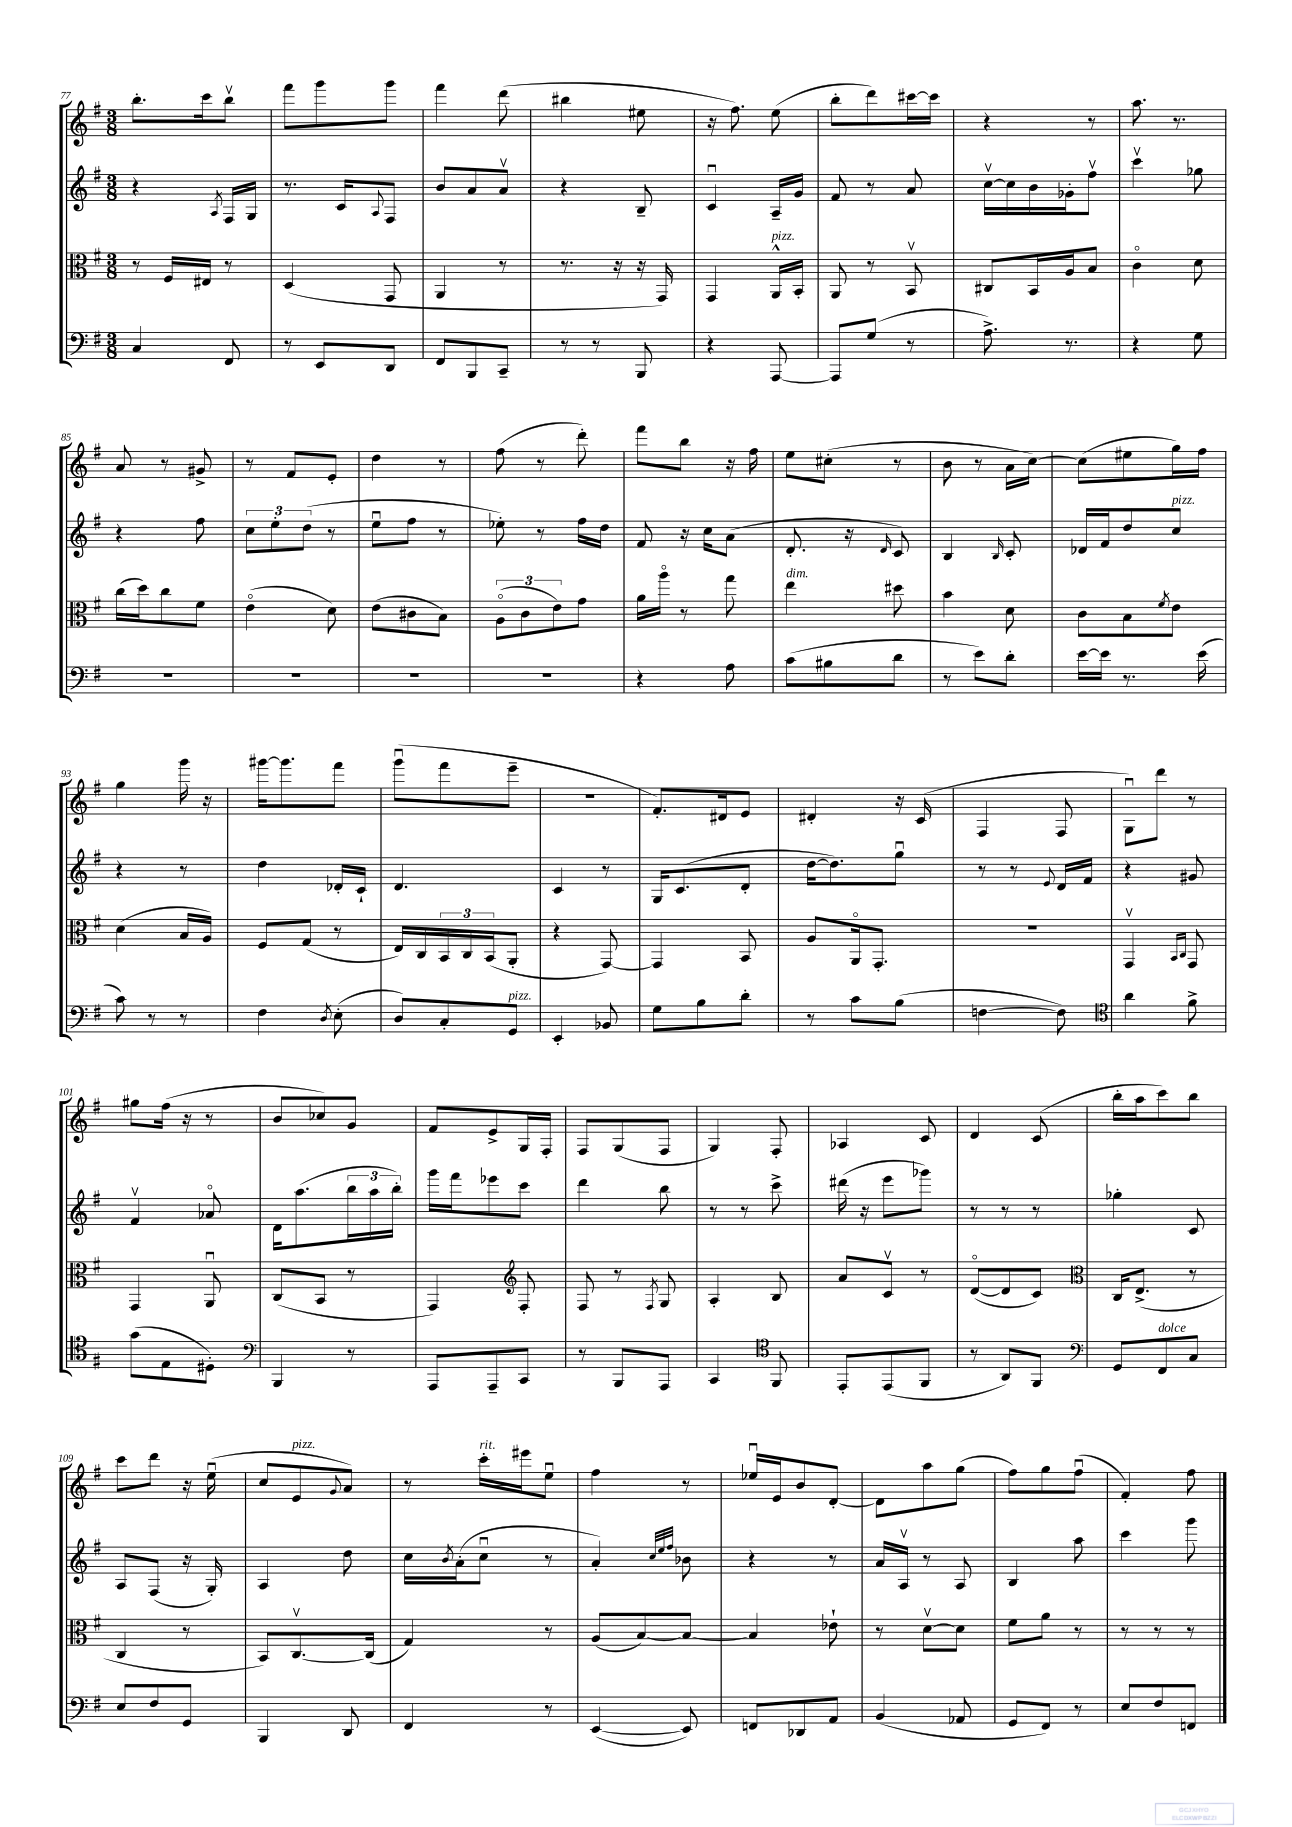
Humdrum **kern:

**kern	**kern	**kern	**kern
*part4	*part3	*part2	*part1
*staff4	*staff3	*staff2	*staff1
*clefF4	*clefC3	*clefG2	*clefG2
*k[f#]	*k[f#]	*k[f#]	*k[f#]
*M3/8	*M3/8	*M3/8	*M3/8
=77	=77	=77	=77
4C/	8r	4r	8.bb'\L
.	16F#/LL	.	.
.	16E#X/JJ	.	16ccc\k
.	.	8qA/	.
8FF#/	8r	16F#/LL	8bbv\J
.	.	16G/JJ	.
=78	=78	=78	=78
8r	(4D/	8.r	8fff#\L
8EE/L	.	.	8ggg\
.	.	16c/KL	.
.	.	8qqA/	.
8DD/J	8GG/	8F#/J	8ggg\J
=79	=79	=79	=79
8FF#/L	4AA/	8b/L	4fff#\
8BBB/	.	8a/	.
8CC~/J	8r	8av/J	(8ddd\
=80	=80	=80	=80
8r	8.r	4r	4bb#X\
8r	.	.	.
.	16r	.	.
8BBB/	16r	8B~/	8ee#X\
.	16GG/)	.	.
=81	=81	=81	=81
4r	4GG/	4cu/	16r
.	.	.	8.ff#\)
!	!LO:TX:a:i:t=pizz.	!	!
[8AAA/	16AA^^/LL	16A~/LL	(8ee\
.	16BB'/JJ	16g/JJ	.
=82	=82	=82	=82
8AAA/L]	8AA/	8f#/	8bb'\L
(8G/J	8r	8r	8ddd\)
8r	8BBv/	8a/	[16ccc#X\L
.	.	.	16ccc#\JJ]
=83	=83	=83	=83
8.A^\)	8C#X/L	[16ccv\LL	4r
.	.	16cc\]	.
.	16BB/L	16b\	.
8.r	16A/J	16g-X'\J	.
.	8B/J	8ff#v\J	8r
=84	=84	=84	=84
4r	4c\	4cccv\	8.aa\
.	.	.	8.r
8G\	8d\	8gg-X\	.
!!LO:LB:g=z
=85	=85	=85	=85
4.r	(16cc\LL	4r	8a/
.	16dd\J)	.	.
.	8cc\	.	8r
.	8f#\J	8ff#\	8g#X^/
=86	=86	=86	=86
4.r	(4e\	12cc\L	8r
.	.	12ee'\	.
.	.	.	8f#/L
.	.	(12dd\J	.
.	8d\)	8r	8e'/J
=87	=87	=87	=87
4.r	(8e\L	8eeu\L	4dd\
.	8c#X\	8ff#\J	.
.	8B\J)	8r	8r
=88	=88	=88	=88
4.r	(12A\L	8ee-X'\)	(8ff#\
.	12c\	.	.
.	.	8r	8r
.	12e\)	.	.
.	8g\J	16ff#\LL	8ddd'\)
.	.	16dd\JJ	.
=89	=89	=89	=89
4r	16a\LL	8f#/	8fff#\L
.	16aa\JJ	.	.
.	8r	16r	8bb\J
.	.	16cc\KL	.
8A\	8gg\	(8a\J	16r
.	.	.	16ff#\
=90	=90	=90	=90
!	!LO:TX:a:i:t=dim.	!	!
(8c\L	4ee\	8.d'/	8ee\L
8B#X\	.	.	(8cc#X'\J
.	.	16r	.
.	.	16qqd/	.
8d\J	8dd#X\	8c/)	8r
=91	=91	=91	=91
8r	4b\	4B/	8b\
8e\L)	.	.	8r
.	.	16qqB/	.
8d'\J	8d\	8c'/	16a\LL
.	.	.	[16cc\JJ)
=92	=92	=92	=92
[16e\LL	8c\L	16d-X/LL	(8cc\L]
16e\JJ]	.	16f#/J	.
8.r	8B\	8dd/	8ee#X\
.	8qf#/	.	.
!	!	!LO:TX:a:i:t=pizz.	!
.	8e\J	8cc/J	16gg\L)
(16e\	.	.	16ff#\JJ
!!LO:LB:g=z
=93	=93	=93	=93
8c\)	(4d\	4r	4gg\
8r	.	.	.
8r	16B/LL	8r	16ggg\
.	16A/JJ)	.	16r
=94	=94	=94	=94
4F#\	8F#/L	4dd\	[16ggg#X\KL
.	.	.	8.ggg#\]
.	(8G/J	.	.
8qD/	.	.	.
(8E'\	8r	16d-X'/LL	8fff#\J
.	.	16c`/JJ	.
=95	=95	=95	=95
8D/L)	16E/LL)	4.d/	(8gggu\L
.	16C/	.	.
8C'/	24BB/	.	8fff#\
.	24C/	.	.
.	(24BB/J	.	.
!LO:TX:a:i:t=pizz.	!	!	!
8GG/J	8AA'/J	.	8eee~\J
=96	=96	=96	=96
4EE'/	4r	4c/	4.r
8BB-X/	[8GG/)	8r	.
=97	=97	=97	=97
8G\L	4GG/]	16G/KL	8.f#'/L)
.	.	(8.c/	.
8B\	.	.	.
.	.	.	16d#X/k
8d'\J	8BB/	8d'/J	8e/J
=98	=98	=98	=98
8r	8A/L	[16dd\KL	4d#X'/
.	.	8.dd\])	.
8c\L	16AA/k	.	.
.	8.GG'/J	.	.
(8B\J	.	8ggu\J	16r
.	.	.	(16c/
=99	=99	=99	=99
[4Fn\	4.r	8r	4F#/
.	.	8r	.
.	.	8qqe/	.
8F\])	.	16d/LL	8F#/
.	.	16f#/JJ	.
=100	=100	=100	=100
*clefC4	*	*	*
4a\	4GGv/	4r	8Gu\L)
.	.	.	8ddd\J
.	16qqBB/LL	.	.
.	16qqC/JJ	.	.
8f#^\	8GG/	8g#X/	8r
!!LO:LB:g=z
=101	=101	=101	=101
(8g\L	4GG/	4f#v/	8gg#X\L
8E\	.	.	(16ff#\Jk
.	.	.	16r
8D#X'\J)	8AAu/	8a-X/	8r
=102	=102	=102	=102
*clefF4	*	*	*
4BBB/	(8C/L	16d\KL	8b/L
.	.	(8.aa\	.
.	8BB/J	.	8cc-X/)
8r	8r	24bb\L	8g/J
.	.	24aa\	.
.	.	24bb'\JJ)	.
=103	=103	=103	=103
8AAA/L	4GG/)	16ggg\LL	8f#/L
.	.	16fff#\J	.
8AAA~/	.	8eee-X\	8e^/
*	*clefG2	*	*
8CC/J	8F#'/	8ccc\J	16G/L
.	.	.	16F#'/JJ
=104	=104	=104	=104
8r	8F#/	4ddd\	8F#/L
8BBB/L	8r	.	(8G/
.	8qF#/	.	.
8AAA/J	8G/	8bb\	8F#/J
=105	=105	=105	=105
4CC/	4A'/	8r	4G/)
.	.	8r	.
*clefC4	*	*	*
8FF#/	8B/	8ccc^\	8F#'/
=106	=106	=106	=106
8EE'/L	8a/L	(16ddd#X\	4A-X/
.	.	16r	.
(8EE/	8cv/J	8eee\L	.
8FF#/J	8r	8ggg-X\J)	8c/
=107	=107	=107	=107
8r	([8d/L	8r	4d/
8AA/L)	8d/]	8r	.
8FF#/J	8c/J)	8r	(8c/
=108	=108	=108	=108
*clefF4	*clefC3	*	*
8GG/L	16C/KL	4gg-X'\	16bb'\LL
.	(8.E^/J	.	16aa\J
!LO:TX:a:i:t=dolce	!	!	!
8FF#/	.	.	8ccc\)
8C/J	8r	8c/	8bb\J
!!LO:LB:g=z
=109	=109	=109	=109
8E/L	4C/	8A/L	8ccc\L
8F#/	.	(8F#/J	8ddd\J
8GG/J	8r	16r	16r
.	.	16G'/)	(16eeu\
=110	=110	=110	=110
4BBB/	8BB/L)	4A/	8cc/L
!	!	!	!LO:TX:a:i:t=pizz.
.	[8.Cv/	.	8e/
.	.	.	8qqg/
8DD/	.	8dd\	8a/J)
.	(16C/Jk]	.	.
=111	=111	=111	=111
4FF#/	4G/)	16cc\LL	8r
.	.	8qb/	.
.	.	(16a'\J	.
!	!	!	!LO:TX:a:i:t=rit.
.	.	8ccu\J	16ccc'\LL
.	.	.	16eee#X\J
8r	8r	8r	8eeu\J
=112	=112	=112	=112
([4EE/	(8A/L	4a'/)	4ff#\
.	[8B/)	.	.
.	.	32qqcc/LLL	.
.	.	32qqee/	.
.	.	32qqff#/JJJ	.
8EE/])	8B/J_	8b-X\	8r
=113	=113	=113	=113
8FFn/L	4B/]	4r	16ee-Xu/LL
.	.	.	16e/J
8DD-X/	.	.	8b/
8AA/J	8e-X`\	8r	[8d'/J
=114	=114	=114	=114
(4BB/	8r	16a/LL	8d\L]
.	.	16Av/JJ	.
.	[8dv\L	8r	8aa\
8AA-X/	8d\J]	8A/	(8gg\J
=115	=115	=115	=115
8GG/L	8f#\L	4B/	8ff#\L)
8FF#/J)	8a\J	.	8gg\
8r	8r	8aa\	(8ff#u\J
=116	=116	=116	=116
8E/L	8r	4ccc\	4f#'/)
8F#/	8r	.	.
8FFn/J	8r	8ggg\	8ff#\
==	==	==	==
*-	*-	*-	*-
